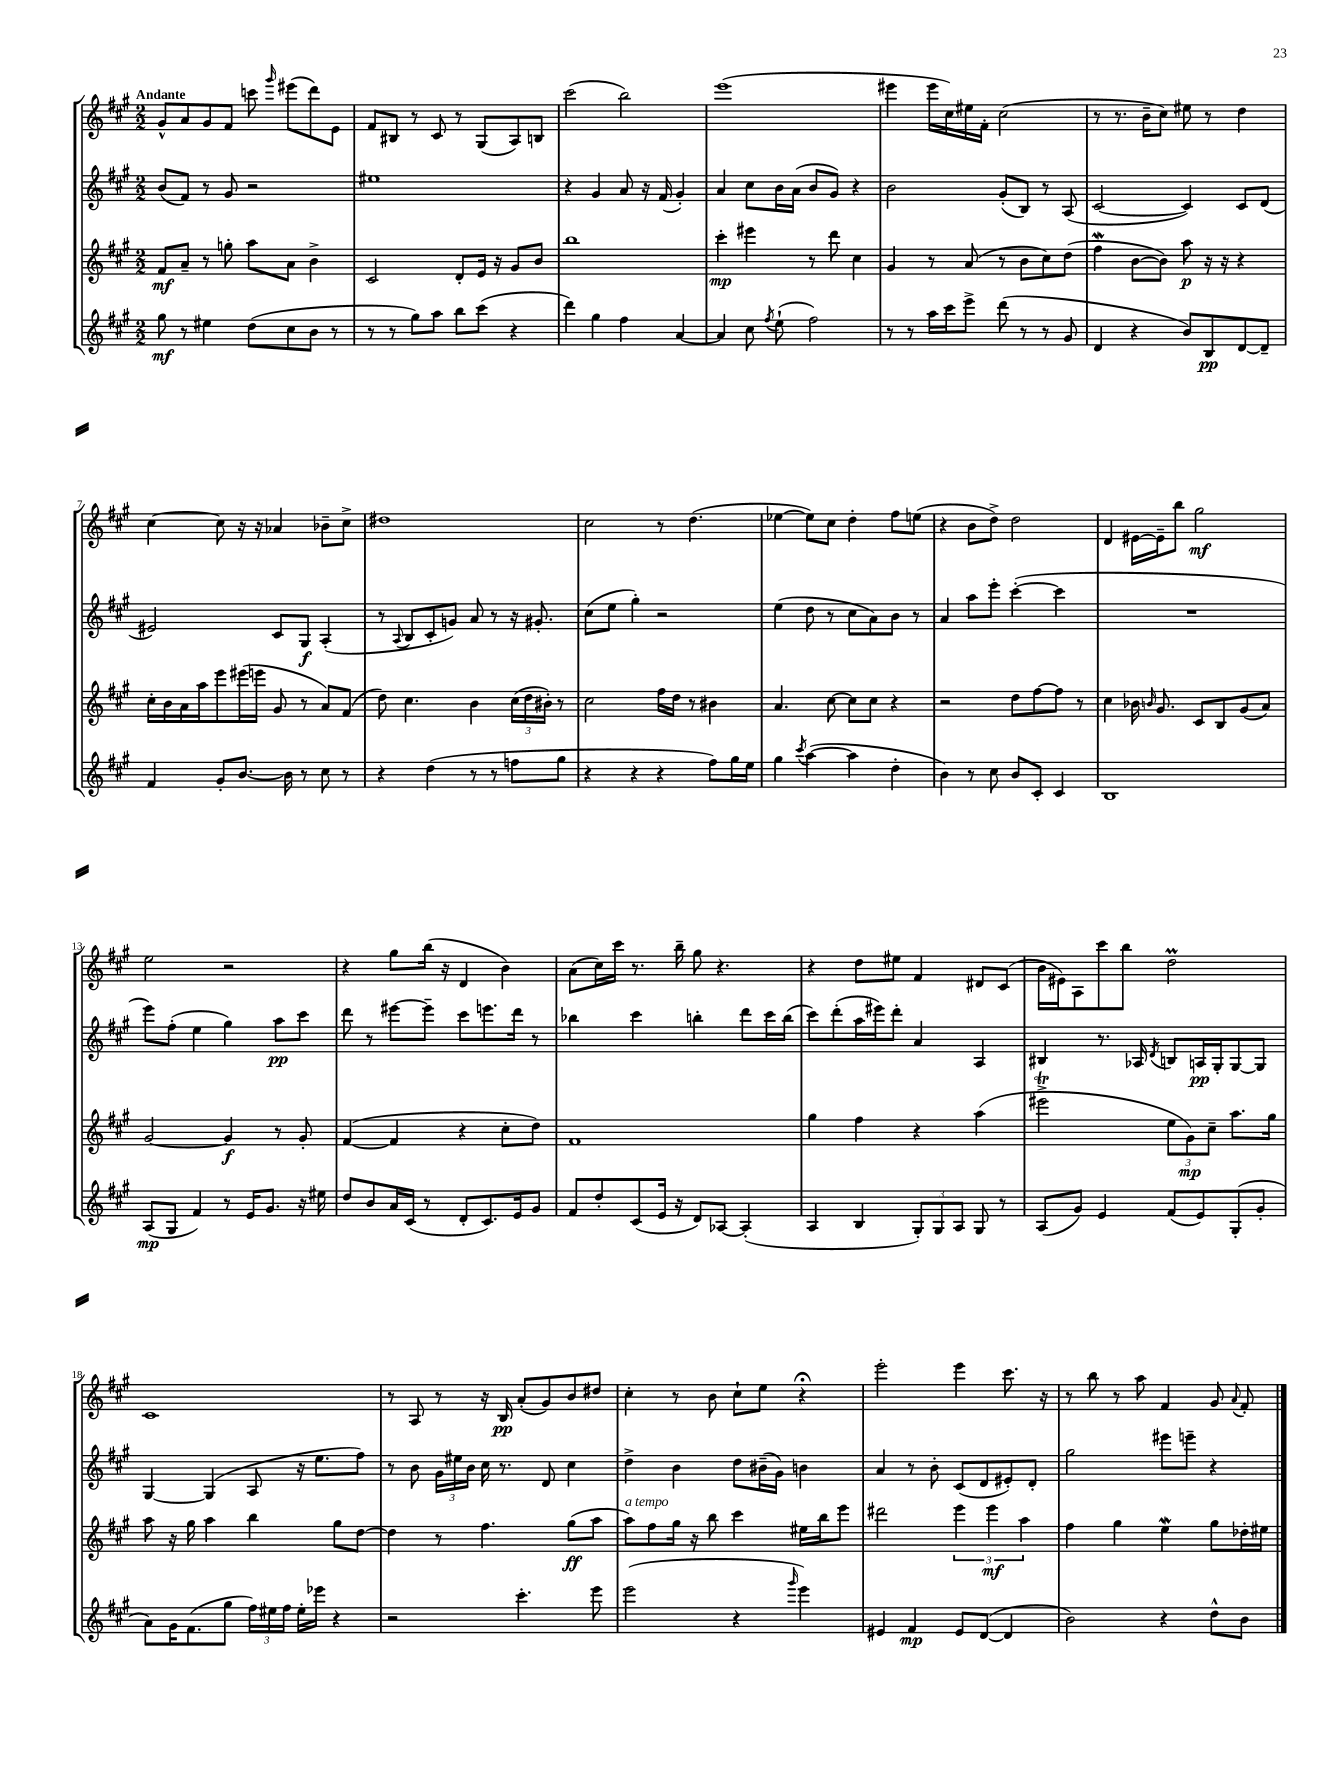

**kern	**kern	**kern	**kern
*staff4	*staff3	*staff2	*staff1
*clefG2	*clefG2	*clefG2	*clefG2
*k[f#c#g#]	*k[f#c#g#]	*k[f#c#g#]	*k[f#c#g#]
*M2/2	*M2/2	*M2/2	*M2/2
8gg#\	8f#/L	(8b/L	8g#^^/L
8r	8a~/J	8f#/J)	8a/
4ee#\	8r	8r	8g#/
.	8gg'\	8g#/	8f#/J
(8dd\L	8aa\L	2r	8ccc\
.	.	.	16qqggg#/
8cc#\	8a\J	.	(8eee#\L
8b\J	4b^\	.	8ddd\)
8r	.	.	8e\J
=	=	=	=
8r	2c#/	1ee#	8f#/L
8r	.	.	8B#/J
8gg#\L)	.	.	8r
8aa\J	.	.	8c#/
8bb\L	8d'/L	.	8r
(8ccc#\J	16e/Jk	.	(8G#/L
.	16r	.	.
4r	8g#/L	.	8A/)
.	8b/J	.	8B/J
=	=	=	=
4ddd\)	1bb	4r	(2ccc#\
4gg#\	.	4g#/	.
4ff#\	.	8a/	2bb\)
.	.	16r	.
.	.	(16f#/	.
[4a/	.	4g#'/)	.
=	=	=	=
4a/]	4ccc#'\	4a/	(1eee
8cc#\	4eee#\	8cc#\L	.
8qff#/	.	.	.
(8ee`\	.	16b\L	.
.	.	(16a\JJ	.
2ff#\)	8r	8b/L	.
.	8ddd\	8g#/J)	.
.	4cc#\	4r	.
=	=	=	=
8r	4g#/	2b\	4eee#\
8r	.	.	.
16aa\LL	8r	.	16eee#\LL
16ccc#\J	.	.	16cc#\)
8eee^\J	(8a/	.	16ee#\
.	.	.	16f#'\JJ
(8ddd\	8r	(8g#'/L	(2cc#\
8r	8b\L	8B/J)	.
8r	8cc#\)	8r	.
8g#/	(8dd\J	(8A/	.
=	=	=	=
4d/	4ff#\	[2c#/	8r
.	.	.	8.r
4r	[8b\L	.	.
.	.	.	16b~\LK
.	8b\]J)	.	8cc#\J)
8b/L)	8aa\	4c#/])	8ee#\
8B/	16r	.	8r
.	16r	.	.
[8d/	4r	8c#/L	4dd\
8d~/]J	.	(8d/J	.
=	=	=	=
4f#/	16cc#'\LL	2e#/)	[4cc#\
.	16b\	.	.
.	16a\	.	.
.	16aa\J	.	.
8g#'/L	8eee\	.	8cc#\]
[8.b/J	(16eee#\L	.	16r
.	16eee\JJ	.	16r
.	8g#/	8c#/L	4a-/
16b\]	.	.	.
8r	8r	8G#/J	.
8cc#\	8a/L)	(4A'/	8b-~\L
8r	(8f#/J	.	8cc#^\J
=	=	=	=
4r	8dd\)	8r	1dd#
.	.	8qqA/	.
.	4.cc#\	8B/L	.
(4dd\	.	8c#'/	.
.	.	8g/J)	.
8r	4b\	8a/	.
8r	.	8r	.
8ff\L	(24cc#\LL	16r	.
.	24dd\	.	.
.	.	8.g#'/	.
.	24b#'\JJ)	.	.
8gg#\J	8r	.	.
=	=	=	=
4r	2cc#\	(8cc#\L	2cc#\
.	.	8ee\J	.
4r	.	4gg#'\)	.
4r	16ff#\LL	2r	8r
.	16dd\JJ	.	.
.	8r	.	(4.dd\
8ff#\L)	4b#\	.	.
16gg#\L	.	.	.
16ee\JJ	.	.	.
=	=	=	=
4gg#\	4.a/	(4ee\	[4ee-\
8qccc#/	.	.	.
([4aa\	.	8dd\	8ee-\]L)
.	[8cc#\	8r	8cc#\J
4aa\]	8cc#\]L	8cc#\L	4dd'\
.	8cc#\J	8a\)	.
4dd'\	4r	8b\J	8ff#\L
.	.	8r	(8ee\J
=	=	=	=
4b\)	2r	4a/	4r
8r	.	8aa\L	8b\L
8cc#\	.	8eee'\J	8dd^\J)
8b/L	8dd\L	([4ccc#'\	2dd\
8c#'/J	[8ff#\	.	.
4c#/	8ff#\]J	4ccc#\]	.
.	8r	.	.
=	=	=	=
1B	4cc#\	1r	4d/
.	16b-\	.	[16e#\LL
.	16qqb/	.	.
.	8.g#/	.	16e#~\]J
.	.	.	8bb\J
.	8c#/L	.	2gg#\
.	8B/	.	.
.	(8g#/	.	.
.	8a/J)	.	.
=	=	=	=
(8A/L	[2g#/	8eee\L)	2ee\
8G#/J	.	(8ff#'\J	.
4f#/)	.	4ee\	.
8r	4g#/]	4gg#\)	2r
16e/LK	.	.	.
8.g#/J	.	.	.
.	8r	8aa\L	.
16r	8g#'/	8ccc#\J	.
16ee#\	.	.	.
=	=	=	=
8dd/L	([4f#/	8ddd\	4r
8b/	.	8r	.
16a/L	4f#/]	[8eee#\L	8gg#\L
(16c#/JJ	.	.	.
8r	.	8eee#~\]J	(16bb\Jk
.	.	.	16r
8d'/L	4r	8ccc#\L	4d/
8.c#/)	.	8.eee\	.
.	8cc#'\L	.	4b\)
16e/k	.	16ddd\Jk	.
8g#/J	8dd\J)	8r	.
=	=	=	=
8f#/L	1f#	4bb-\	(8a\L
8dd'/	.	.	16cc#\L)
.	.	.	16ccc#\JJ
(8c#/	.	4ccc#\	8.r
16e/Jk	.	.	.
16r	.	.	16bb~\
8d/L)	.	4bb'\	8gg#\
[8A-/J	.	.	4.r
(4A-'/]	.	8ddd\L	.
.	.	16ccc#\L	.
.	.	(16bb\JJ	.
=	=	=	=
4A/	4gg#\	8ccc#\L)	4r
.	.	(8ddd'\	.
4B/	4ff#\	16aa\L	8dd\L
.	.	16eee#\J)	.
.	.	8ddd'\J	8ee#\J
12G#'/L)	4r	4a/	4f#/
12G#/	.	.	.
12A/J	.	.	.
8G#/	(4aa\	4A/	8d#/L
8r	.	.	(8c#/J
=	=	=	=
(8A/L	2eee#^\	4B#/	16b\LL
.	.	.	16e#\J)
8g#/J)	.	.	8A\
4e/	.	8.r	8ccc#\
.	.	.	8bb\J
.	.	16A-/	.
.	.	8qd/	.
(8f#/L	12ee\L	8B/L	2dd\
.	12g#\)	.	.
8e/)	.	16A/L	.
.	12cc#~\J	.	.
.	.	16G#'/J	.
(8G#'/	8.aa\L	[8G#/	.
8g#'/J	.	8G#/]J	.
.	16gg#\Jk	.	.
=	=	=	=
8a\L)	8aa\	[4G#/	1c#
16g#\K	16r	.	.
(8.f#\	16gg#\	.	.
.	4aa\	(4G#/]	.
8gg#\J	.	.	.
24ff#\LL)	4bb\	8A/	.
24ee#\	.	.	.
24ff#\JJ	.	.	.
16ee#'\LL	.	16r	.
16eee-\JJ	.	8.ee\L	.
4r	8gg#\L	.	.
.	[8dd\J	8ff#\J)	.
=	=	=	=
2r	4dd\]	8r	8r
.	.	8b\	8A/
.	8r	24g#\LL	8r
.	.	24ee#\	.
.	.	24b\JJ	.
.	4.ff#\	16cc#\	16r
.	.	8.r	16B/
4.ccc#'\	.	.	(8a'/L
.	.	8d/	8g#/)
.	(8gg#\L	4cc#\	8b/
8eee\	8aa\J	.	8dd#/J
=	=	=	=
(2eee\	8aa\L)	4dd^\	4cc#'\
.	8ff#\	.	.
.	16gg#\Jk	4b\	8r
.	16r	.	.
.	8bb\	.	8b\
4r	4ccc#\	8dd\L	8cc#`\L
.	.	(16b#~\L	8ee\J
.	.	16g#\JJ)	.
16qqggg#/	.	.	.
4eee\)	16ee#\LL	4b\	4r;
.	16bb\J	.	.
.	8eee\J	.	.
=	=	=	=
4e#/	2ddd#\	4a/	2eee'\
4f#/	.	8r	.
.	.	8b'\	.
8e#/L	6eee\	(8c#/L	4eee\
([8d/J	.	8d/	.
.	6eee\	.	.
4d/]	.	8e#'/)	8.ccc#\
.	6aa\	.	.
.	.	8d'/J	.
.	.	.	16r
=	=	=	=
2b\)	4ff#\	2gg#\	8r
.	.	.	8bb\
.	4gg#\	.	8r
.	.	.	8aa\
4r	4ee\	8eee#\L	4f#/
.	.	8eee~\J	.
8dd^^\L	8gg#\L	4r	8g#/
.	.	.	8qqa/
8b\J	16dd-'\L	.	8f#'/
.	16ee#\JJ	.	.
==	==	==	==
*-	*-	*-	*-
